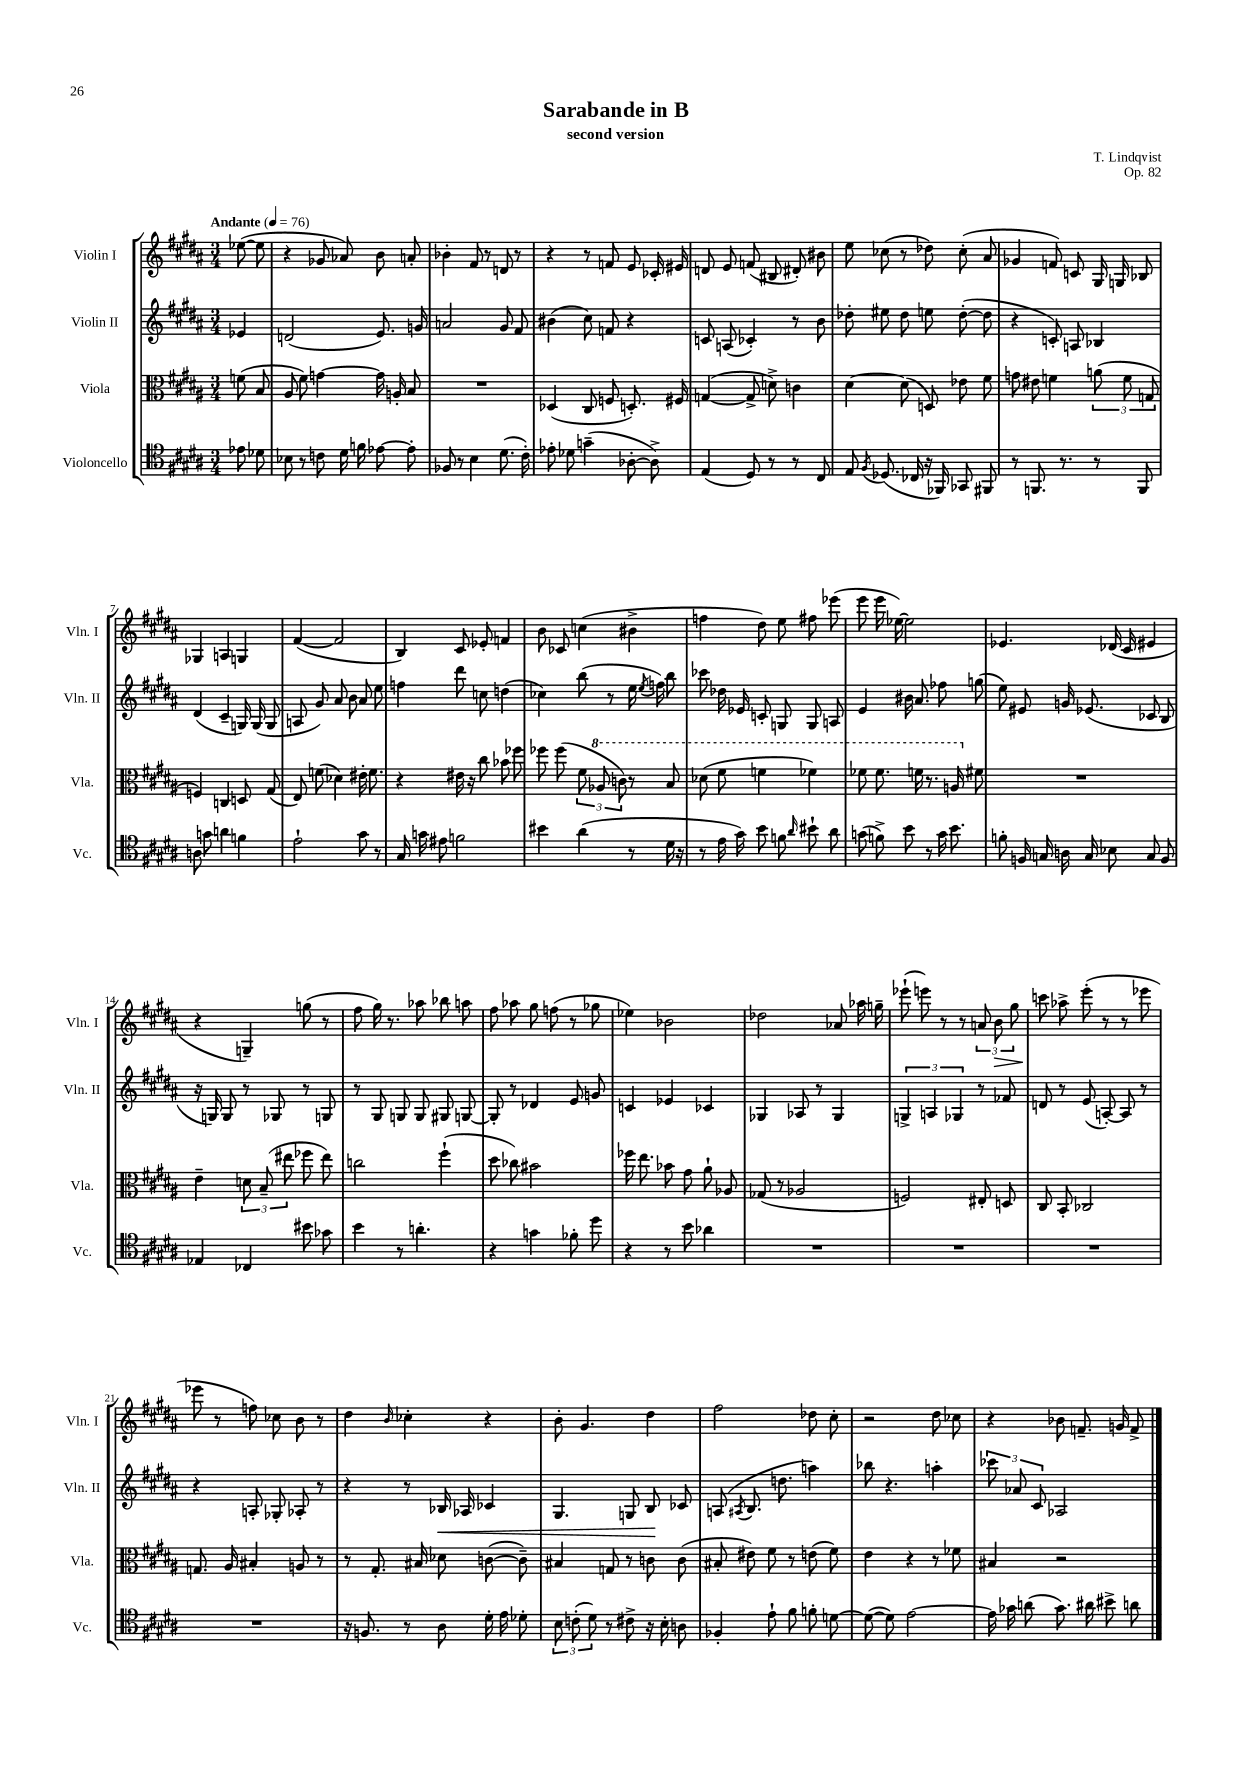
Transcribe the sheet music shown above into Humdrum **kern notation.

**kern	**kern	**kern	**kern
*staff4	*staff3	*staff2	*staff1
*clefC4	*clefC3	*clefG2	*clefG2
*k[f#c#g#d#a#]	*k[f#c#g#d#a#]	*k[f#c#g#d#a#]	*k[f#c#g#d#a#]
*M3/4	*M3/4	*M3/4	*M3/4
*MM76	*MM76	*MM76	*MM76
8e-	(8f	4e-	([8ee-
8d-	8B	.	8ee-]
=	=	=	=
8B-	8A#	(2d	4r
8r	8f#)	.	.
8c	[4g	.	8g-
16d#	.	.	8a-)
16f	.	.	.
[8e-	16g]	8.e)	8b
.	16A'	.	.
8e-']	8B	.	8a'
.	.	16g	.
=	=	=	=
8F-	2.r	2a	4b-'
8r	.	.	.
4B	.	.	8f#
.	.	.	8r
(8.d#	.	8g#	8d
.	.	8f#	8r
16c#')	.	.	.
=	=	=	=
8e-'	(4D-	(4b#	4r
8d-	.	.	.
(4g~	8C#	8cc#)	8r
.	8F	8f	8f
[8A-'	8.D')	4r	8e
8A-^])	.	.	16c-'
.	16F#	.	16e#
=	=	=	=
(4E	([4G	8c	8d
.	.	(8A	8e
8D#)	8G^]	4c-')	(8f
8r	8d^)	.	8B#
8r	4c	8r	8d#')
8C#	.	8b	8b#
=	=	=	=
8E	[4d#	8dd-'	8ee
8qF#	.	.	.
(8.D-	.	8ee#	(8cc-
.	(8d#]	8dd-	8r
16C-	.	.	.
16r	8D)	8ee	8dd-)
16FF-)	.	.	.
8GG-	8e-	([8dd-'	(8cc-'
8FF#	8f#	8dd-]	8a#
=	=	=	=
8r	8g	4r	4g-
8.FF	8e#	.	.
.	4f	8c')	8f)
8.r	.	.	.
.	.	8A	8c
8r	(12a	4B-	16G#
.	.	.	16G
.	12f	.	.
8FF	.	.	8B-
.	12G	.	.
=	=	=	=
8A	4F)	(4d#	4G-
8g	.	.	.
4a	4C	4c#~	4A
4f	8D	16G)	4G
.	.	(16G	.
.	(8G#	8G	.
=	=	=	=
2e`	8E)	8A	([4f#
.	(8f	8g#)	.
.	4d-)	8a#	2f#]
.	.	8b	.
8g#	16e#'	8a#	.
.	8.f	.	.
8r	.	8ee	.
=	=	=	=
16G#	4r	4ff	4B)
16g	.	.	.
8e#	.	.	.
2f	16e#	8ddd#	8c#
.	16r	.	.
.	8cc#	8cc	8e-'
.	8b-	(4dd	4f
.	8ff-	.	.
=	=	=	=
4b#	8ff-	4cc-)	8b
.	(8ff-	.	8c-
(4a#	12f#	(8bb	(4cc
.	12a-	.	.
.	.	8r	.
.	12cc)	.	.
8r	8r	16ee	4b#^
.	.	8qee	.
.	.	16ff)	.
16d#	8b	8bb	.
16r	.	.	.
=	=	=	=
8r	(8dd-	8ccc-	4ff
16e	8ff#	16dd-	.
16g#)	.	16e-	.
8b	4ff	8c'	8dd#)
8f	.	8G	8ee
16qqa#	.	.	.
8b#`	4ff-)	8G	8ff#
8a#	.	8A	(8eee-
=	=	=	=
(8g	8ff-	4e	8eee
8f^)	8.ff-	.	16eee
.	.	.	[16ee-)
8b	.	16b#	2ee-]
.	16ff	8.a#	.
8r	8.r	.	.
16g	.	8ff-	.
8.b	16a	.	.
.	8f#	(8gg	.
=	=	=	=
8f'	2.r	8ee)	4.e-
16F	.	8e#	.
16G	.	.	.
16A	.	16g	.
16G	.	(8.e-	.
8B-	.	.	(16d-
.	.	.	16c#
8G	.	8c-	4e#
8F	.	8B	.
=	=	=	=
4E-	4e~	16r	4r
.	.	16G)	.
.	.	8G	.
4C-	12d	8r	4G~)
.	(12B~	.	.
.	.	8G-	.
.	12ee#	.	.
8b#	8ff-	8r	(8gg
8g-	8ee#)	8G	8r
=	=	=	=
4b	2cc	8r	8ff#
.	.	8G#	16gg#)
.	.	.	8.r
8r	.	8G	.
4.a'	.	8G	8aa-
.	(4ff#`	8G#	8bb-
.	.	[8G	8aa
=	=	=	=
4r	8dd#	8G']	8ff#
.	8cc-)	8r	8aa-
4g	2b#	4d-	8gg#
.	.	.	(8ff
8f-'	.	8e	8r
8dd#	.	8g	8gg-
=	=	=	=
4r	16ff-	4c	4ee-)
.	8.ee	.	.
8r	8b-	4e-	2b-
8b	8g#	.	.
4a-	8a#`	4c-	.
.	8A-	.	.
=	=	=	=
2.r	(8G-	4G-	2dd-
.	8r	.	.
.	2A-	8A-	.
.	.	8r	.
.	.	4G-	8a-
.	.	.	16aa-
.	.	.	16gg~
=	=	=	=
2.r	2F)	6G^	(8eee-`
.	.	.	8eee)
.	.	6A	.
.	.	.	8r
.	.	6G-	.
.	.	.	8r
.	8E#'	8r	12a
.	.	.	12b
.	8D	8f-	.
.	.	.	12gg#
=	=	=	=
2.r	8C#	8d	8ccc
.	8BB'	8r	8aa-^
.	2C-	(8e	(8eee'
.	.	[8A')	8r
.	.	8A]	8r
.	.	8r	8eee-
=	=	=	=
2.r	8.G	4r	8eee-
.	.	.	8r
.	16A#	.	.
.	4B#'	8A'	8ff)
.	.	8G-'	8cc-
.	8A	8A-'	8b
.	8r	8r	8r
=	=	=	=
16r	8r	4r	4dd#
8.F	.	.	.
.	8.G#'	.	.
.	.	.	16qqb
8r	.	8r	4cc-'
.	16B#	.	.
8A#	8d-	16B-	.
.	.	16A-	.
16d#'	([8c	4c-	4r
16e	.	.	.
8d-'	8c~])	.	.
=	=	=	=
12B	4B#	4.G#	8b'
(12c'	.	.	.
.	.	.	4.g#
12d#)	.	.	.
8r	8G	.	.
8c#^	8r	8G	.
16r	8c	8B	4dd#
16B'	.	.	.
8A	(8c	8c-	.
=	=	=	=
4F-'	8B#'	(8A	2ff#
.	.	8qA#	.
.	8e#)	8.B	.
8e`	8f#	.	.
.	.	8.dd	.
8f#	8r	.	.
8f'	(8e	4aa)	8dd-
[8d	8f#)	.	8cc#'
=	=	=	=
(8d_	4e	8bb-	2r
8d])	.	4.r	.
[2e	4r	.	.
.	8r	4aa'	8dd#
.	8f-	.	8cc-
=	=	=	=
16e]	4B#	12ccc-	4r
16g-	.	.	.
.	.	12a-	.
(8a	.	.	.
.	.	12c#	.
8.g-)	2r	2A-	8b-
.	.	.	8.f~
16a#	.	.	.
8b#^	.	.	.
.	.	.	16g
8a	.	.	8f^
==	==	==	==
*-	*-	*-	*-
